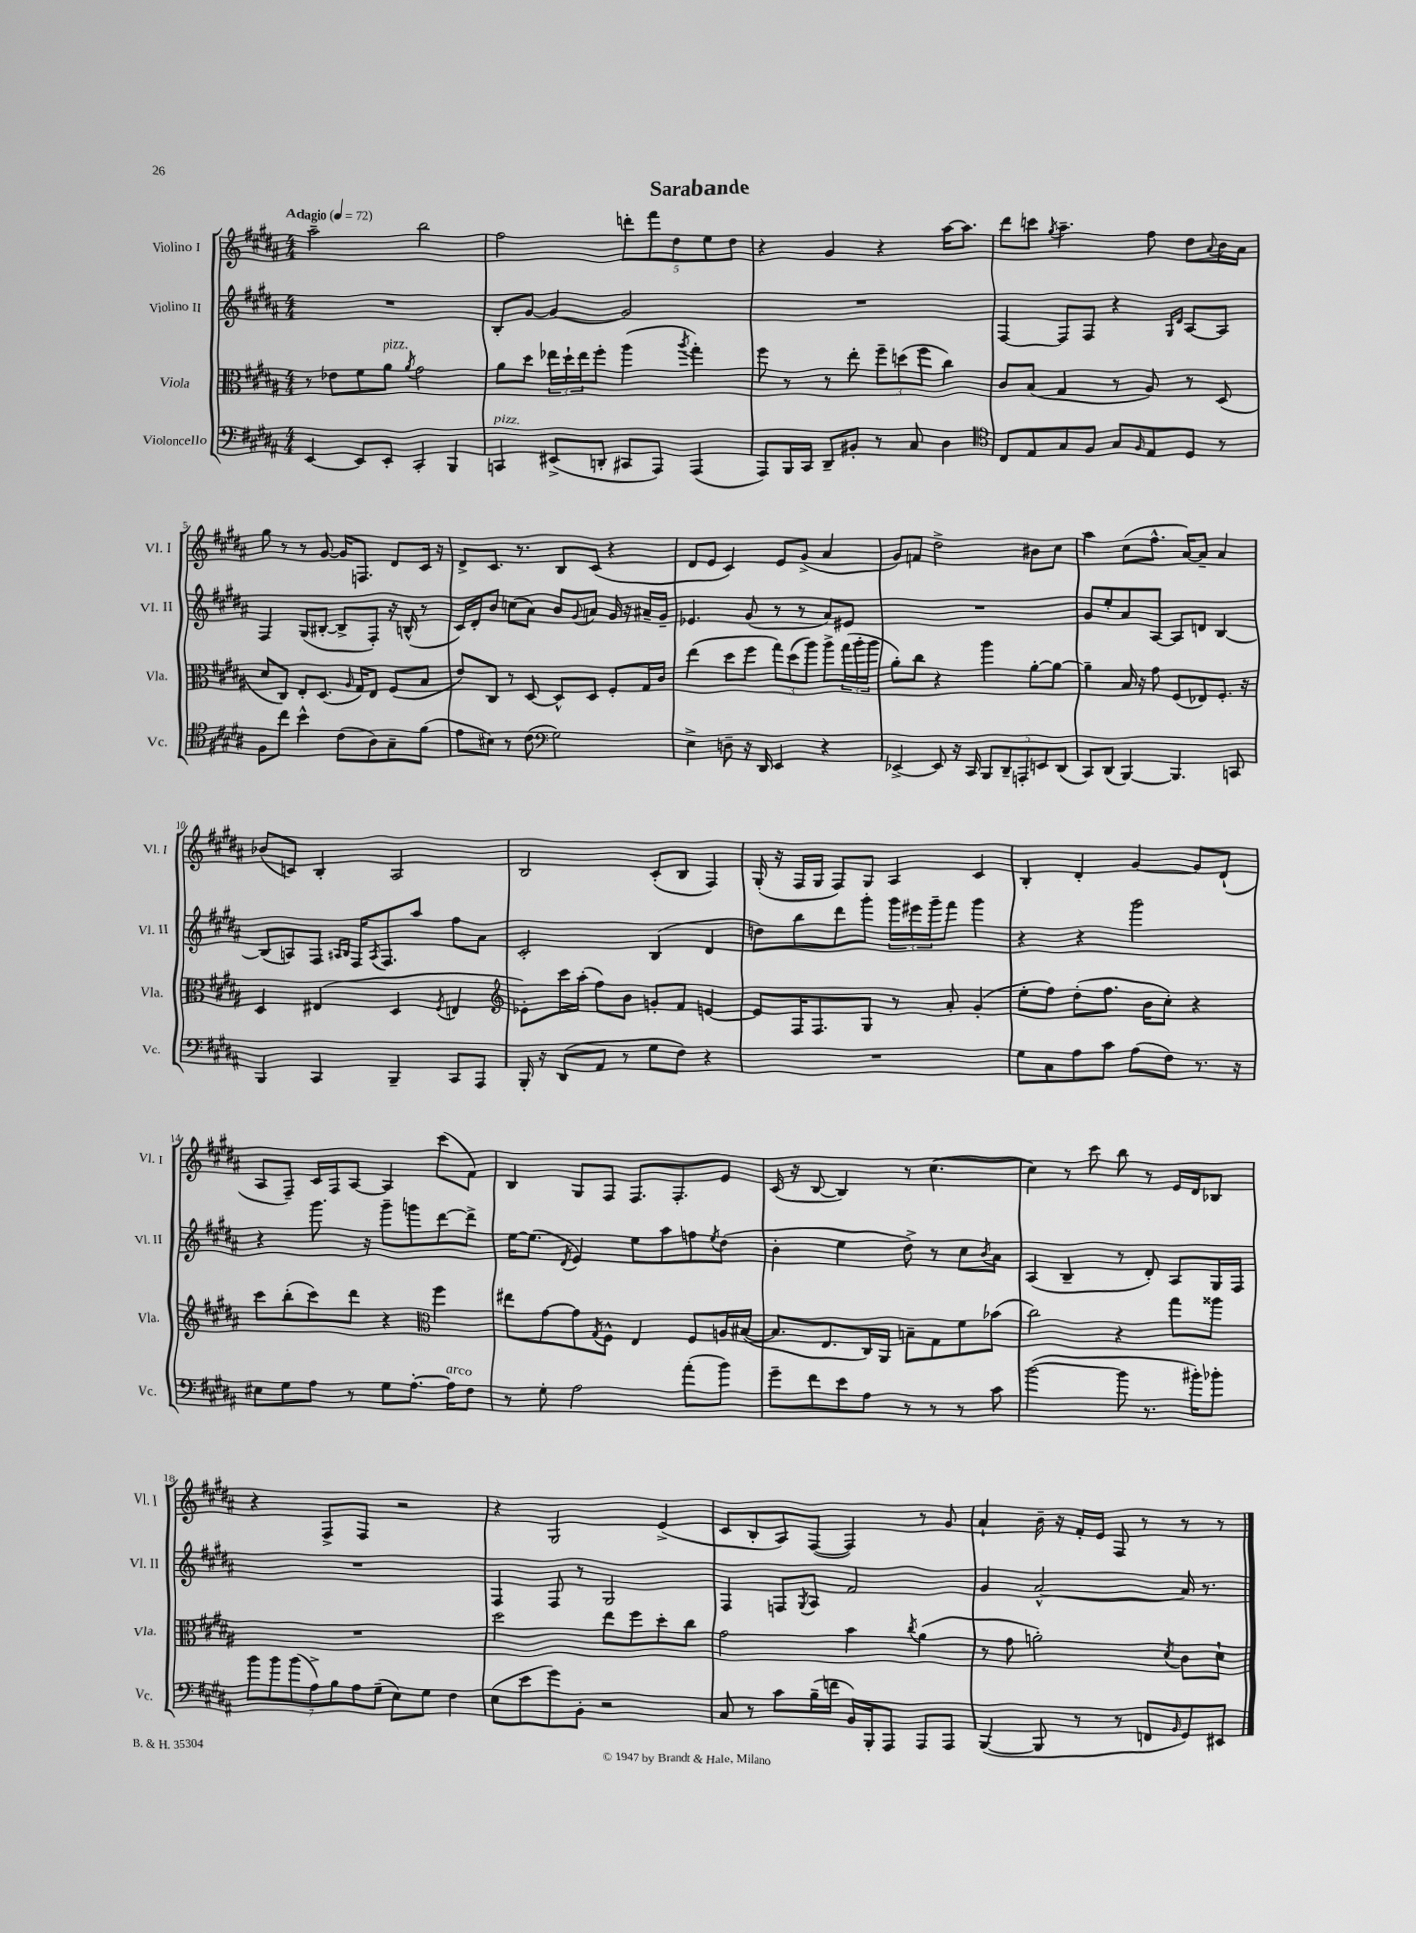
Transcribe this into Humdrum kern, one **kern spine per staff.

**kern	**kern	**kern	**kern
*staff4	*staff3	*staff2	*staff1
*clefF4	*clefC3	*clefG2	*clefG2
*k[f#c#g#d#a#]	*k[f#c#g#d#a#]	*k[f#c#g#d#a#]	*k[f#c#g#d#a#]
*M4/4	*M4/4	*M4/4	*M4/4
*MM72	*MM72	*MM72	*MM72
[4EE	8r	1r	2aa#~
.	8e-	.	.
8EE]	8f#	.	.
8EE'	8a#	.	.
.	8qa#	.	.
4CC#'	2g#	.	2bb
4BBB	.	.	.
=	=	=	=
4CC	8a#	8B'	2ff#
.	8dd#	[8g#	.
(8EE#^	24ee-	4g#_	.
.	24dd#`	.	.
.	24ee-	.	.
8DD'	8ff#'	.	.
8CC#	(4aa#	2g#]	10ddd'
.	.	.	10fff#
8AAA#)	.	.	.
.	.	.	10dd#
.	8qaa#	.	.
(4AAA#	4gg#')	.	.
.	.	.	10ee
.	.	.	10dd#
=	=	=	=
8AAA#)	8ff#	1r	4r
16BBB	8r	.	.
16CC#	.	.	.
8DD#~	8r	.	4g#
8BB#'	8ee'	.	.
8r	12ff#~	.	4r
.	(12dd	.	.
8C#	.	.	.
.	12ff#	.	.
4D#	4cc#)	.	[16aa#
.	.	.	8.aa#]
=	=	=	=
*clefC4	*	*	*
8C#	8c#	[4F#	8ddd#
8E	(8B	.	8ccc
.	.	.	8qgg#
8G#	4G#	8F#]	4.aa#~
8F#	.	8F#	.
8G#	8r	4r	.
16qqF#	.	.	.
8E	8A#)	.	8ff#
.	.	16qqG#	.
.	.	16qqd#	.
8D#	8r	[8A#	8dd#
.	.	.	8qqa#
8r	(8D#	8A#]	16b
.	.	.	16a#
=	=	=	=
8F#	8d#	4F#	8gg#
8cc#	8C#)	.	8r
4b^^	8E'	(8G#	8r
.	(8.D#	[8B#'	[8g#
(8c#	.	8B#^]	16g#]
.	16qqA#	.	.
.	16G#)	.	8.F
8A#)	8E	8F#')	.
8G#~	(8F#	16r	8d#
.	.	(16B^^	.
(8f#	8B	8r	16c#
.	.	.	16r
=	=	=	=
8e	8e)	16c#)	8d#^
.	.	16d#'	.
8B#)	8C#	8b	8.c#
8r	8r	(8cc	.
.	.	.	8.r
(8c#	[8D#	8a#)	.
*clefF4	*	*	*
2G#)	8D#^^]	8b	8B
.	.	8qqg#	.
.	8D#	8a	(8c#
.	8F#'	16g#	4r
.	.	16r	.
.	16G#	16a#~	.
.	16c#	16g#~	.
=	=	=	=
4E^	(4ee	4.e-	8d#
.	.	.	8e
8D~	8dd#	.	4c#)
16r	8ff#	(8g#	.
16DD#	.	.	.
4EE	12gg#)	8r	8e
.	(12dd#	.	.
.	.	8r	(8g#^
.	12aa#)	.	.
4r	8aa#^	8a#)	4a#
.	(24gg#	8e#	.
.	24aa#'	.	.
.	24aa#	.	.
=	=	=	=
[4EE-^	8a#')	1r	8g#)
.	8cc#	.	8f
8EE-]	4r	.	2dd#^
16r	.	.	.
16CC#	.	.	.
10BBB	4aa#	.	.
10DD#~	.	.	.
10AAA'	.	.	.
.	[8a#'	.	8b#
10EE	.	.	.
.	8a#_	.	8cc#
(10DD#	.	.	.
=	=	=	=
8CC#)	4a#~]	8g#	4aa#
(8DD#	.	8ee'	.
[4BBB)	16B	8a#	(8cc#
.	16r	.	.
.	8g#	[8A#	8.ff#^^
4.BBB]	(8F#	8A#]	.
.	.	.	[16a#)
.	8E-)	8d	8a#~]
.	8.F#'	[4B	4a#
8CC	.	.	.
.	16r	.	.
=	=	=	=
4BBB	4D#	(8B]	(8b-
.	.	8A)	8c)
4CC#	(4E#	8F#	4B'
.	.	16qqA#	.
.	.	16qqB	.
.	.	16F#	.
.	.	8qA#	.
.	.	8.F#	.
4BBB~	4D#	.	2A#
.	.	8aa#	.
.	8qF#	.	.
8CC#	4E	8ff#	.
8AAA#	.	8a#	.
=	=	=	=
*	*clefG2	*	*
16BBB'	8e-')	2c#'	2B
16r	.	.	.
(8DD#	16ccc#	.	.
.	(16aa#'	.	.
8AA#	8ff#)	.	.
8r	8b	.	.
8G#	8g'	(4B	(8c#'
8F#)	8f#	.	8B
4r	[4e	4d#	4F#)
=	=	=	=
1r	8e]	8dd)	(16G#'
.	.	.	16r
.	16F#	8bb	16F#
.	8.F#	.	16G#
.	.	8ddd#	8F#)
.	8G#	8ggg#'	8G#
.	8r	24ggg#	4A#
.	.	24eee#	.
.	.	24ggg#~	.
.	8a#'	8fff#	.
.	(4g#'	4ggg#	4c#
=	=	=	=
8G#	8ee'	4r	4B'
8C#	8ff#)	.	.
8A#	(8dd#'	4r	4d#'
8c#	8.ff#	.	.
(8A#	.	2ggg#	[4g#
.	16b	.	.
8F#)	8cc#')	.	.
8.r	4r	.	8g#]
.	.	.	(8d#`
16r	.	.	.
=	=	=	=
8E#	8ccc#	4r	8A#
8G#	(8bb'	.	8F#~)
8A#	8ccc#)	8.ggg#	16c#
.	.	.	16F#
8r	8ddd#	.	[8A#
.	.	16r	.
8G#	4r	8ggg#~	4A#]
[8.A#'	.	8ggg	.
*	*clefC3	*	*
.	4ff#	[8ddd#	(8ccc#
16A#]	.	.	.
8F#	.	8ddd#^]	8f#)
=	=	=	=
8r	8ee#	[16ee	4B
.	.	(8.ee]	.
8G#'	[8g#	.	.
.	.	8qd#	.
2A#	8g#]	4e)	8G#
.	8qG#	.	.
.	8F#^^	.	8F#
.	4E	8ee	8.F#
.	.	8aa#	.
.	.	.	8.F#'
(8a#'	8F#	8ff	.
.	.	8qee	.
8b)	16A	(8dd#	8e
.	([16B#	.	.
=	=	=	=
8g#~	8.B#]	4b'	(16c#
.	.	.	16r
8f#	.	.	[8B
.	8.E	.	.
8e	.	4ee	4B])
8A#	16C#)	.	.
.	16AA#	.	.
8r	8B~	8dd#^)	8r
8r	8G#	8r	([4.cc#
8r	8f#	8cc#	.
.	.	8qb	.
8c#	(8b-	8a#	.
=	=	=	=
([2b	2cc#)	(4A#	4cc#])
.	.	4B~	8r
.	.	.	8ccc#
8b]	4r	8r	8bb
8.r	.	8d#')	8r
.	8gg#	8A#	16e
16b#')	.	.	16d#
8b-'	8aa##	16G#	8B-
.	.	16F#	.
=	=	=	=
14b	1r	1r	4r
14b	.	.	.
(14b	.	.	.
14A#^)	.	.	.
.	.	.	8F#^
14B	.	.	.
14A#	.	.	.
.	.	.	8F#
(14G#~	.	.	.
8E)	.	.	2r
8G#	.	.	.
4F#	.	.	.
=	=	=	=
(8E	2dd#	4F#	4r
8e	.	.	.
8g#)	.	8F#	2G#
8BB'	.	8r	.
2r	8ee	2G#	.
.	8ff#	.	.
.	8dd#'	.	(4e^
.	8cc#	.	.
=	=	=	=
8C#	2g#	4F#	8c#
8r	.	.	8B'
8c#	.	8F	8A#)
.	.	8qG#	.
(16B~	.	8A#	([8F#
16f	.	.	.
16BB)	4b	2f#	4F#])
16BBB'	.	.	.
8AAA#	.	.	.
.	8qcc#	.	.
8AAA#	(4a#	.	8r
8AAA#	.	.	8g#
=	=	=	=
([4BBB	8r	4g#	4a#`
.	8g#	.	.
8BBB]	2a')	[2a#^^	16b~
.	.	.	16r
8r	.	.	16f#'
.	.	.	16e
8r	.	.	8F#
8FF	.	.	8r
16qqBB	8qd#	.	.
8GG#)	8c#	16a#]	8r
.	.	8.r	.
8EE#	8d#`	.	8r
==	==	==	==
*-	*-	*-	*-
